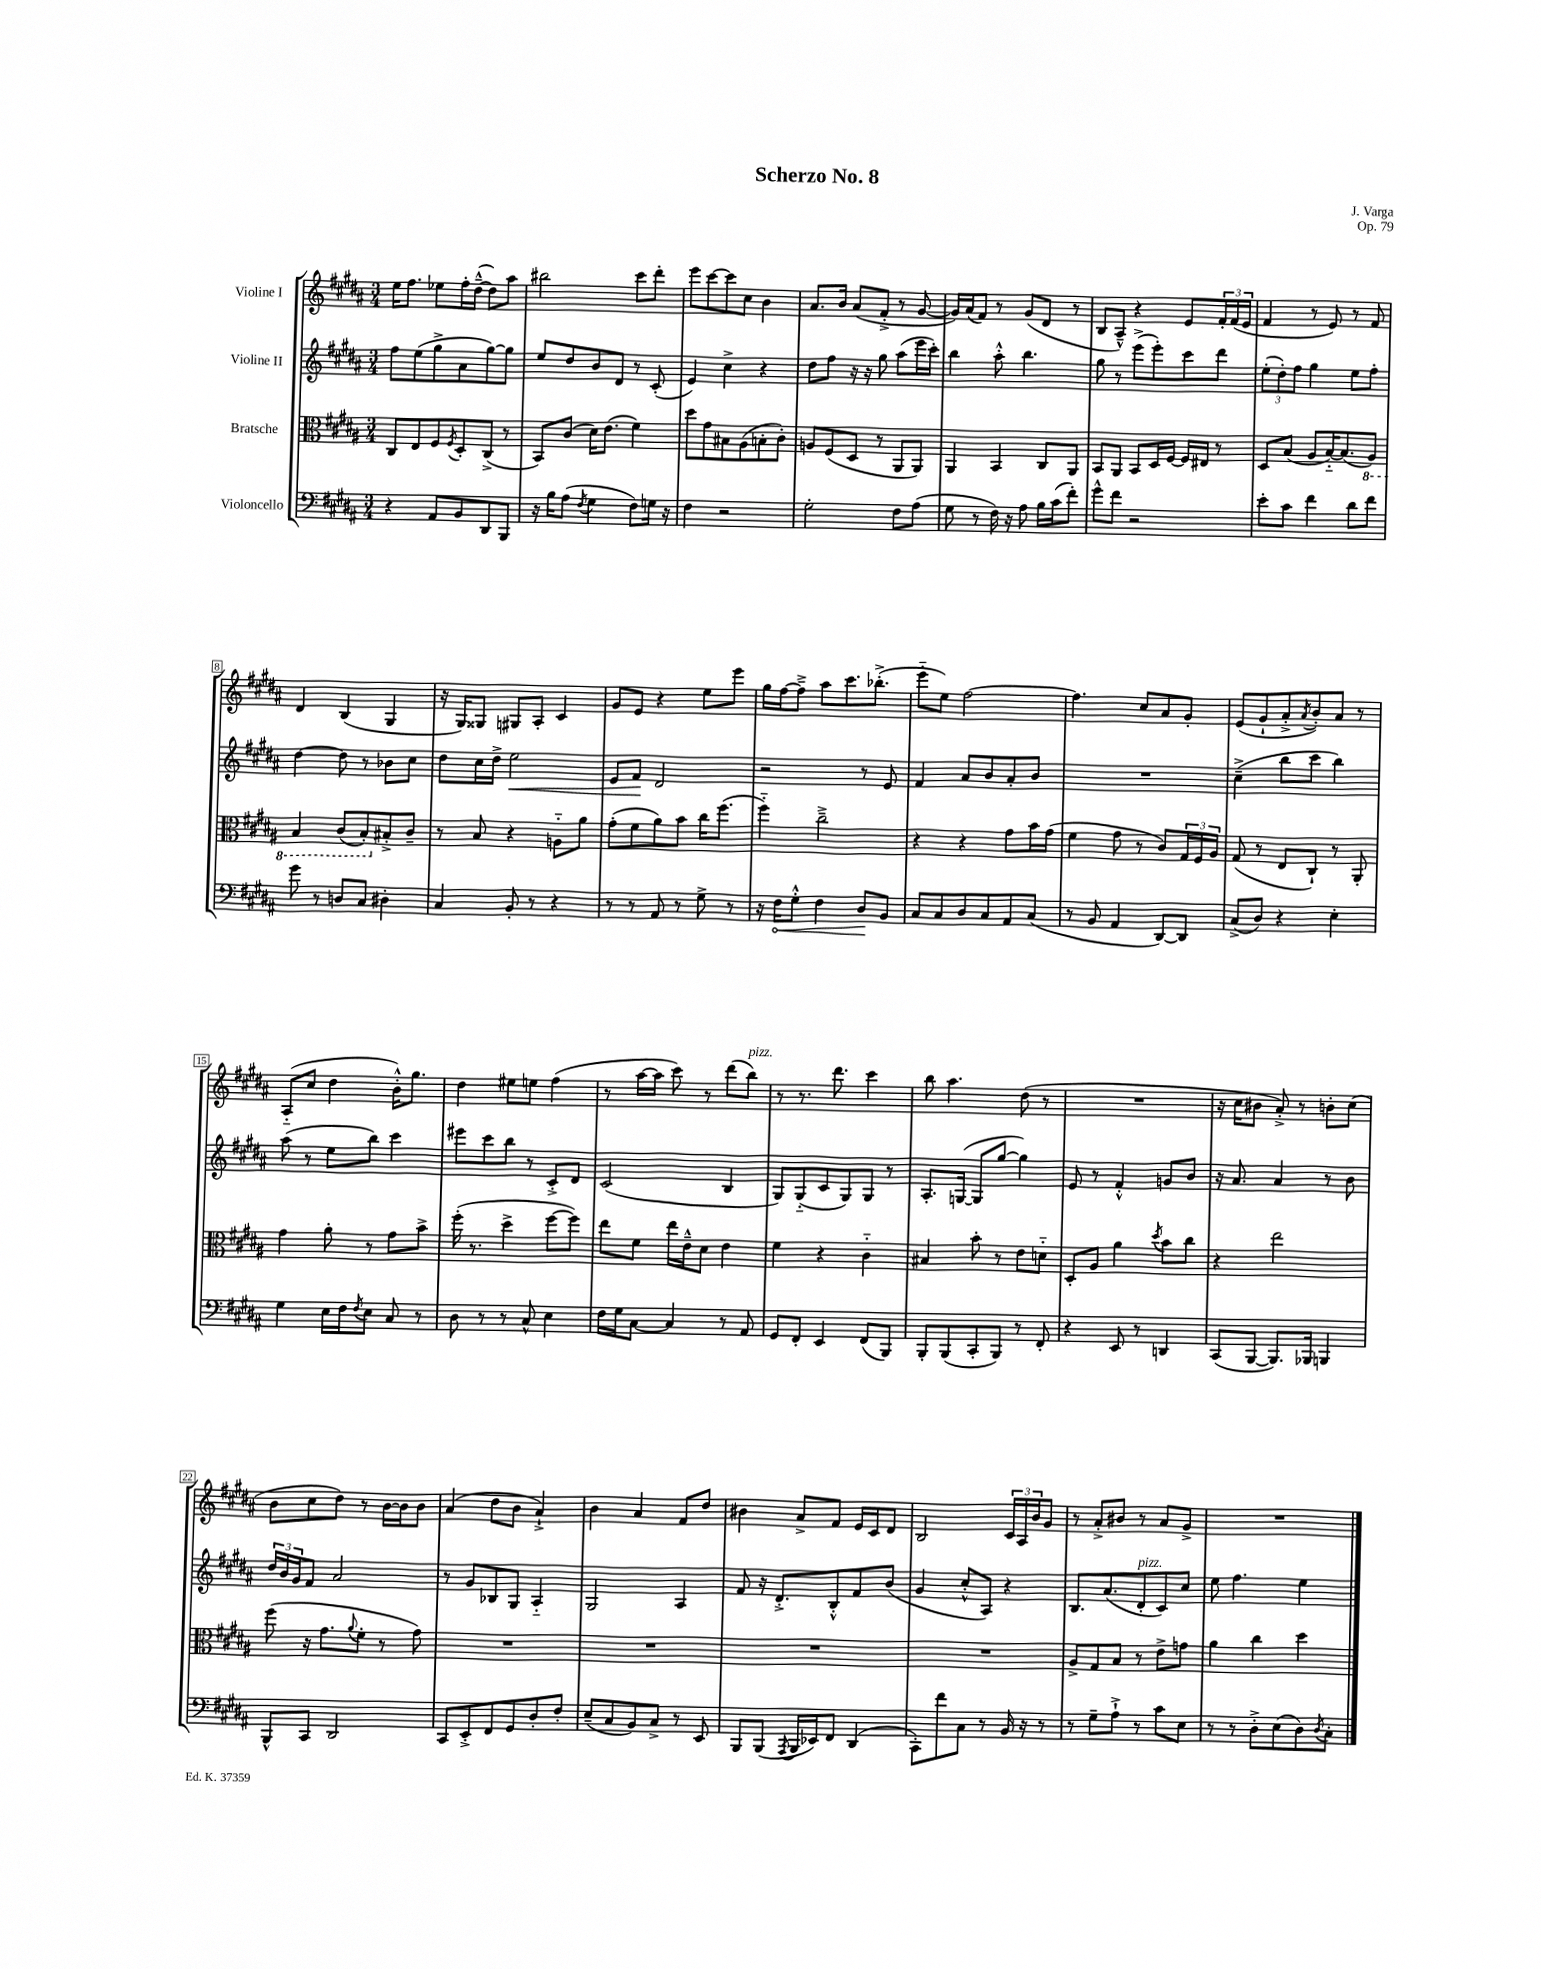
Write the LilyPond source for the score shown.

\header { title = "Scherzo No. 8" composer = "J. Varga" opus = "Op. 79" }
<<
\new StaffGroup <<
\new Staff = "s0" \with { instrumentName = "Violine I" } {
    \clef treble \key b \major \numericTimeSignature \time 3/4
    e''16 fis''8. ees''8 fis''16-. dis''16~---^( dis''8) ais''8 |
    bis''2 cis'''8 dis'''8-. |
    e'''8 cis'''8~ cis'''8 cis''8 b'4 |
    ais'8. b'16 ais'8( fis'8-.-> r8 gis'8~ |
    gis'16) ais'16( fis'8) r8 gis'8( dis'8 r8 |
    b8 ais8---^) r4 e'8 \tuplet 3/2 { fis'16-. fis'16( e'16 } |
    fis'4 r8 e'8) r8 fis'8 |
    dis'4 b4( gis4 |
    r16 gis16) gisis8 gis8 ais8-. cis'4 |
    gis'8 e'8 r4 e''8 e'''8 |
    gis''16 fis''16~ fis''8---> ais''8 cis'''8. bes''8.-.->( |
    e'''8-_ e''8) fis''2~ |
    fis''4. cis''8 ais'8 gis'8-. |
    e'8( gis'8-! ais'8-.-> \acciaccatura { ais'8 } b'8-.) ais'8 r8 |
    ais8-_( cis''8 dis''4 b'16-.-^) gis''8. |
    dis''4 eis''8 e''8 fis''4( |
    r8 ais''16~ ais''16 cis'''8) r8 dis'''8( b''8^\markup { \italic "pizz." }) |
    r8 r8. dis'''8. cis'''4 |
    b''8 ais''4. dis''8( r8 |
    R2. |
    r16 cis''16 bis'8 ais'8-.->) r8 b'8-. cis''8( |
    b'8 cis''8 dis''8) r8 b'16~ b'16 b'8 |
    ais'4( dis''8 b'8 ais'4-!->) |
    b'4 ais'4 fis'8 dis''8 |
    bis'4 ais'8-> fis'8 e'16 cis'16 dis'8 |
    b2 \tuplet 3/2 { cis'16 ais16 b'16 } gis'8 |
    r8 ais'8-.-> bis'8 r8 ais'8 gis'8-> |
    R2. \bar "|." |
}
\new Staff = "s1" \with { instrumentName = "Violine II" } {
    \clef treble \key b \major \numericTimeSignature \time 3/4
    fis''8 e''8( gis''8-> ais'8 gis''8~) gis''8 |
    e''8 dis''8 b'8 dis'8 r8 cis'8-.( |
    e'4) cis''4-> r4 |
    dis''8 fis''8 r16 r16 gis''8 ais''8( e'''16 cis'''16-.) |
    b''4 ais''8-.-^ b''4. |
    gis''8 r8 e'''8->( e'''8-.) cis'''8 dis'''8 |
    \tuplet 3/2 { e''8-.( dis''8-.) fis''8 } gis''4 e''8 fis''8-. |
    dis''4~ dis''8 r8 bes'8 cis''8 |
    dis''8 cis''16 dis''16-> e''2\< |
    e'8 fis'8\! dis'2 |
    r2 r8 e'8 |
    fis'4 ais'8 b'8 ais'8-. b'8 |
    R2. |
    cis''4--->( b''8 cis'''8 b''4) |
    ais''8( r8 e''8 b''8) cis'''4 |
    eis'''8 cis'''8 b''8 r8 cis'8-.-> dis'8 |
    cis'2( b4 |
    gis8) gis8-_( cis'8 gis8) gis8 r8 |
    ais8.-. g16~( g8 gis''8~ gis''4) |
    e'8 r8 fis'4-.-^ g'8 b'8 |
    r16 ais'8. ais'4 r8 b'8 |
    \tuplet 3/2 { dis''16 b'16 gis'16 } fis'8 ais'2 |
    r8 gis'8 bes8 gis8 ais4-_ |
    gis2 ais4 |
    fis'8 r16 dis'8.-.-> b8-.-^ fis'8 b'8( |
    gis'4 cis''8-.-^ ais8) r4 |
    b8. ais'8.( dis'8-.^\markup { \italic "pizz." } cis'8) cis''8 |
    e''8 fis''4. e''4 \bar "|." |
}
\new Staff = "s2" \with { instrumentName = "Bratsche" } {
    \clef alto \key b \major \numericTimeSignature \time 3/4
    cis8 e8 fis8 \acciaccatura { fis8 } dis8-. cis8->( r8 |
    b,8) cis'8( dis'16) e'8.( fis'4) |
    dis''8 gis'8 bis8 ais8( b8-. cis'8-.) |
    a8 fis8( dis8 r8 ais,8 ais,8) |
    ais,4 b,4 cis8 ais,8 |
    b,8 ais,8 b,8 dis16 fis16~ fis16 eis16 r8 |
    dis8 b8( ais8 b16~-_) b8.( \ottava #-1 ais,8) |
    b,4 cis8( b,8-.) \ottava #0 bis8-.-> cis'8-- |
    r8 b8 r4 a8-_ ais'8 |
    gis'8-.( fis'8 ais'8) b'8 cis''16 fis''8.( |
    fis''4-_) cis''2---> |
    r4 r4 gis'8 b'16 gis'16( |
    fis'4 gis'8 r8 cis'8) \tuplet 3/2 { gis16 fis16 ais16 } |
    gis8( r8 e8 cis8-!) r8 ais,8-. |
    gis'4 ais'8-. r8 gis'8 b'8-> |
    fis''16-.( r8. dis''4-> fis''8~ fis''8) |
    e''8 fis'8 e''16 e'16---^ dis'8 e'4 |
    fis'4 r4 cis'4-_ |
    bis4 b'8-. r8 e'8 d'8-_ |
    dis8-. ais8 ais'4 \acciaccatura { dis''8 } b'8 cis''8 |
    r4 e''2 |
    fis''8( r16 gis'8. \appoggiatura { ais'8 } fis'8-. r8 gis'8) |
    R2. |
    R2. |
    R2. |
    R2. |
    ais8-> gis8 b8 r8 e'8-> g'8 |
    ais'4 cis''4 dis''4 \bar "|." |
}
\new Staff = "s3" \with { instrumentName = "Violoncello" } {
    \clef bass \key b \major \numericTimeSignature \time 3/4
    r4 ais,8 b,8 dis,8 b,,8 |
    r16 b16 ais8( \acciaccatura { fis8 } gis4 fis8) g16 r16 |
    fis4 r2 |
    gis2-. fis8 ais8( |
    gis8 r8 fis16) r16 ais8 b16 cis'16( fis'8-.) |
    gis'8-^ fis'8 r2 |
    e'8-. cis'8 fis'4 dis'8 fis'8 |
    gis'8 r8 d8 cis8 dis4-. |
    cis4 b,8-. r8 r4 |
    r8 r8 ais,8 r8 gis8-> r8 |
    r16 \once \override Hairpin.circled-tip = ##t fis16\< gis8-.-^ fis4 dis8\! b,8 |
    cis8 cis8 dis8 cis8 ais,8 cis8( |
    r8 b,8 ais,4 dis,8~) dis,8 |
    cis8->( dis8) r4 e4-. |
    gis4 e16 fis16 \acciaccatura { fis8 } e8 cis8 r8 |
    dis8 r8 r8 cis8-^ e4 |
    fis16 gis16 cis8~ cis4 r8 ais,8 |
    gis,8 fis,8-. e,4 fis,8( b,,8) |
    b,,8-. b,,8( cis,8-. b,,8) r8 fis,8-. |
    r4 e,8 r8 d,4 |
    cis,8( b,,8~ b,,8.) bes,,16 b,,4 |
    b,,8-^ cis,8 dis,2 |
    cis,8 e,8-.-> fis,8 gis,8 dis8-. fis8-. |
    e8--( cis8 b,8) cis8-> r8 e,8 |
    b,,8 b,,8( \acciaccatura { ais,,8 } b,,16 ees,16) fis,8 dis,4( |
    cis,8-.) fis'8 cis8 r8 b,16 r16 r8 |
    r8 gis8-- ais8-!-> r8 cis'8 e8 |
    r8 r8 dis8-.-> e8( dis8) \acciaccatura { dis8 } cis8-. \bar "|." |
}
>>
>>
\layout { \context { \Score \override BarNumber.stencil = #(make-stencil-boxer 0.1 0.3 ly:text-interface::print) } }
